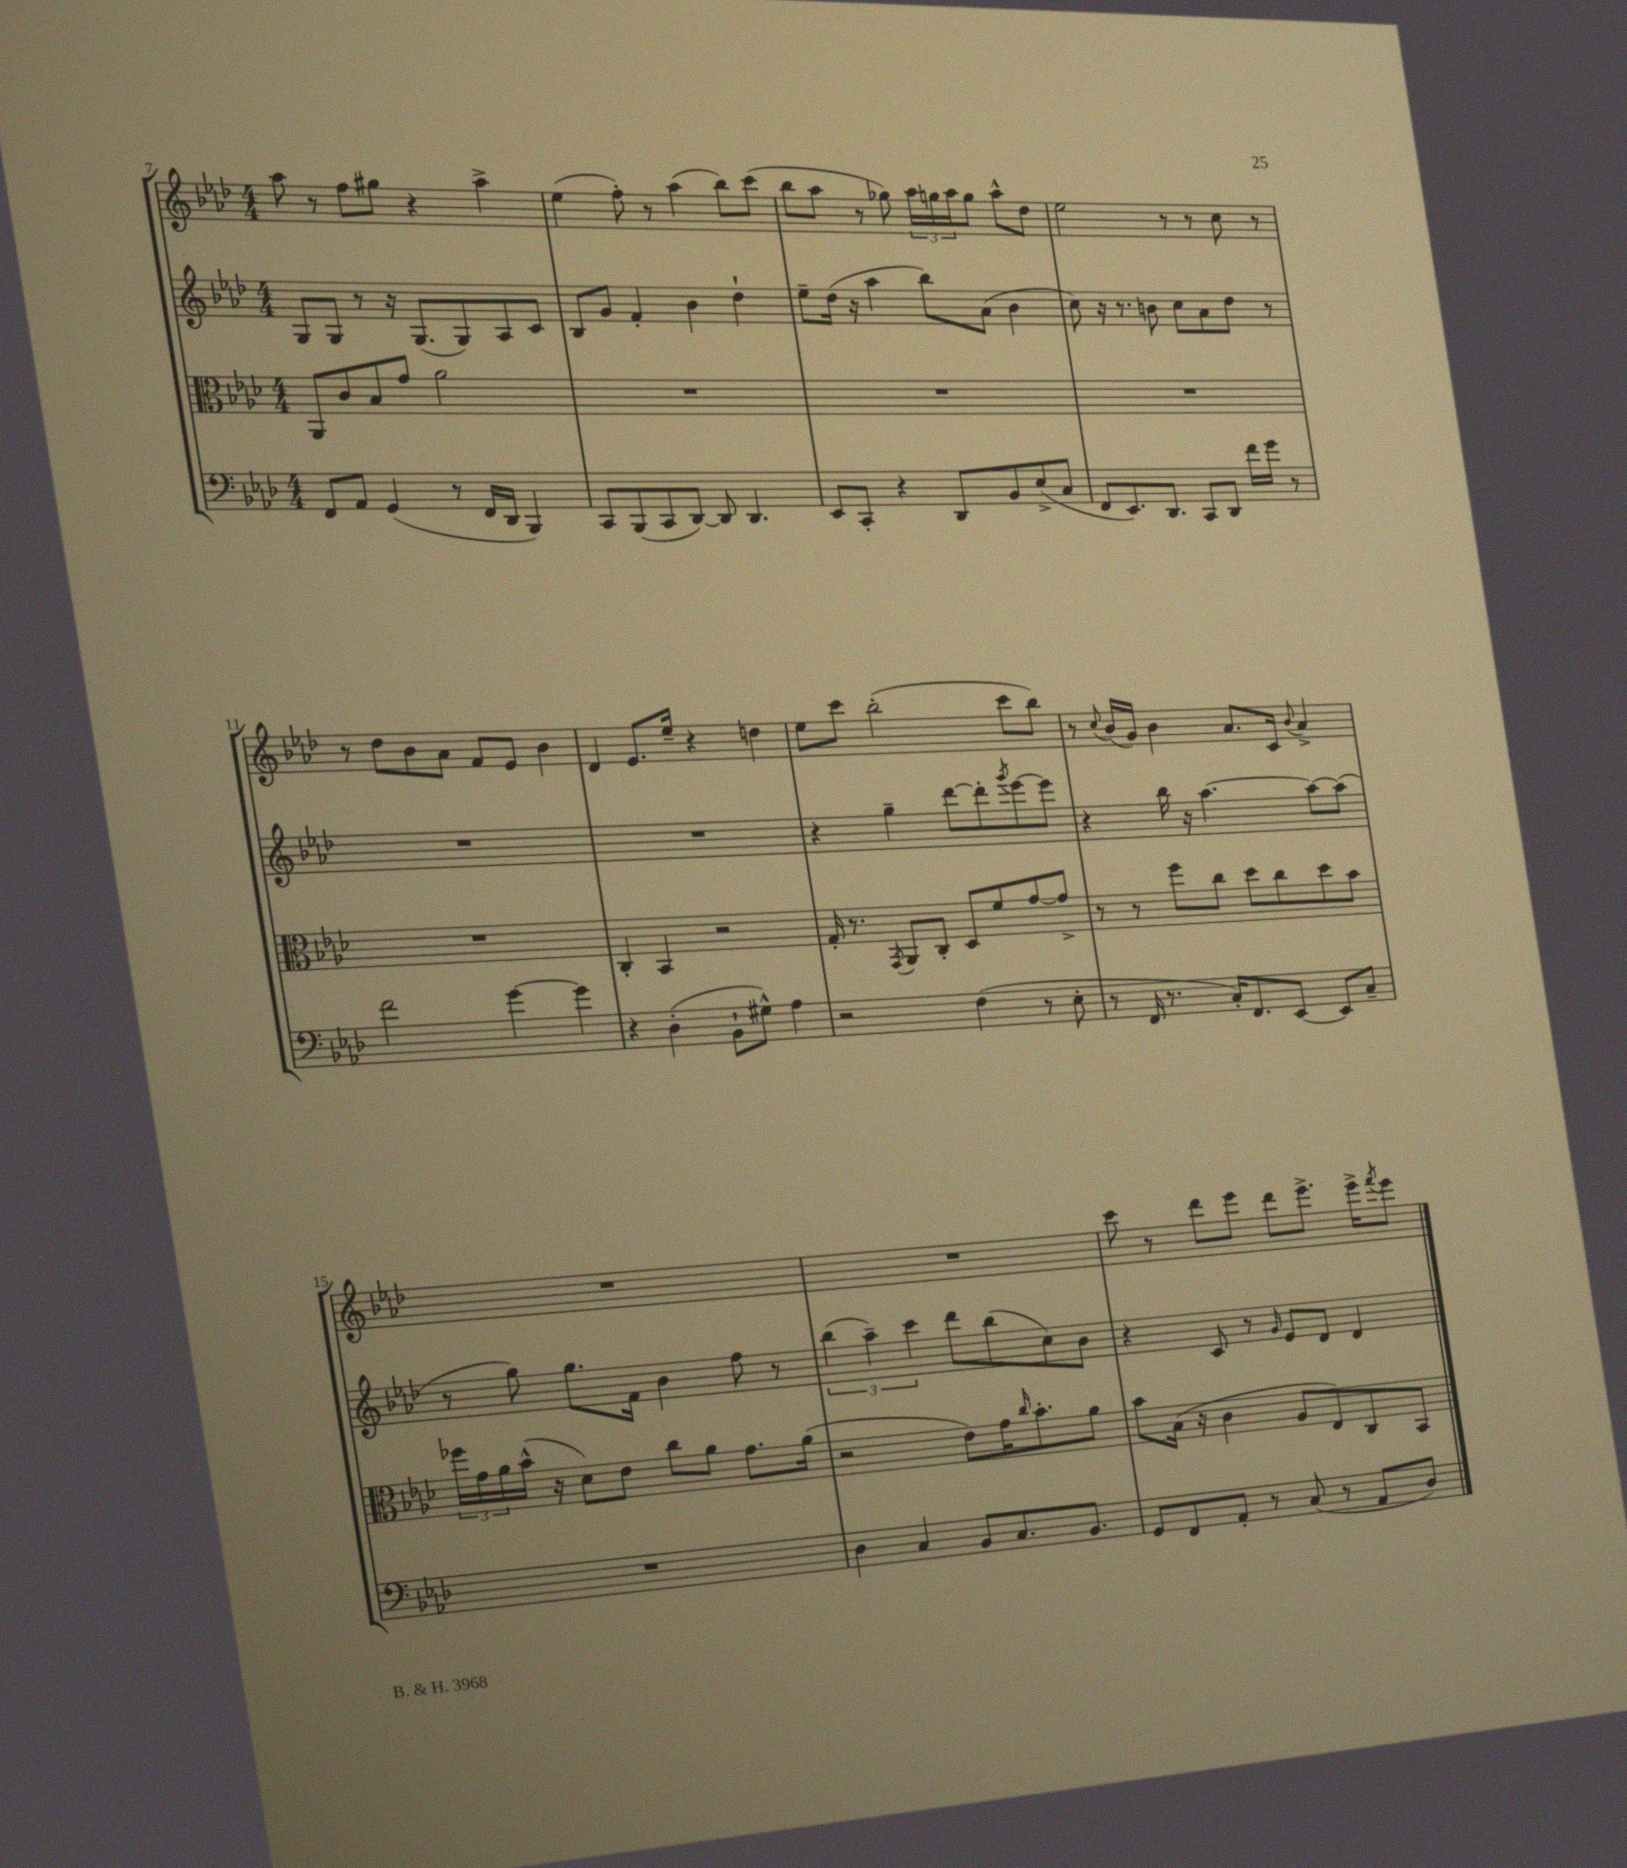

**kern	**kern	**kern	**kern
*part4	*part3	*part2	*part1
*staff4	*staff3	*staff2	*staff1
*clefF4	*clefC3	*clefG2	*clefG2
*k[b-e-a-d-]	*k[b-e-a-d-]	*k[b-e-a-d-]	*k[b-e-a-d-]
*M4/4	*M4/4	*M4/4	*M4/4
=7	=7	=7	=7
8FF/L	8AA-/L	8G/L	8aa-\
8AA-/J	8c/	8G/J	8r
(4GG/	8B-/	8r	8ff\L
.	8g/J	16r	8gg#X\J
.	.	(8.G/L	.
8r	2a-\	.	4r
16FF/LL	.	8G/)	.
16DD-/JJ	.	.	.
4BBB-/)	.	8A-/	4aa-^\
.	.	8c/J	.
=8	=8	=8	=8
8CC/L	1r	8B-/L	(4ee-\
(8BBB-/	.	8g/J	.
8CC/	.	4f'/	8ff'\)
[8DD-/J)	.	.	8r
8DD-/]	.	4b-\	(4aa-\
4.DD-/	.	.	.
.	.	4dd-`\	8bb-\L)
.	.	.	(8ccc\J
=9	=9	=9	=9
8EE-/L	1r	8ee-~\L	8bb-\L
8CC'/J	.	(16dd-\Jk	8aa-\J
.	.	16r	.
4r	.	4aa-\	8r
.	.	.	8gg-X\)
8DD-/L	.	8bb-\L)	24aa-\LL
.	.	.	24ggn\
.	.	.	24aa-\J
8BB-/	.	(8a-\J	8gg\J
(8E-^/	.	4b-\	8aa-^^\L
8C/J	.	.	8dd-\J
=10	=10	=10	=10
8FF/L	1r	8cc\)	2ee-\
8.EE-/)	.	16r	.
.	.	8.r	.
8.DD-/J	.	.	.
.	.	8bn\	.
8CC/L	.	8cc\L	8r
8DD-/J	.	8a-\	8r
16f\LL	.	8dd-\J	8cc\
16g\JJ	.	.	.
8r	.	8r	8r
!!LO:LB:g=z
=11	=11	=11	=11
2f\	1r	1r	8r
.	.	.	8dd-\L
.	.	.	8b-\
.	.	.	8a-\J
[4g\	.	.	8f/L
.	.	.	8e-/J
4g\]	.	.	4b-\
=12	=12	=12	=12
4r	4C'/	1r	4d-/
(4D-'\	4BB-/	.	8.e-/L
.	.	.	16ee-~/Jk
8BB-`\L	2r	.	4r
8G#X^^\J)	.	.	.
4A-\	.	.	4ddn\
=13	=13	=13	=13
2r	16G'/	4r	8ee-\L
.	8.r	.	.
.	.	.	8ccc\J
.	8qGG/	.	.
.	8AA-/L	4gg~\	(2bb-'\
.	8C'/J	.	.
(4F\	8D-/L	[8ddd-\L	.
.	8f/	8ddd-'\]	.
.	.	8qggg/	.
8r	[8g/	[8eee-\	8ccc\L
8E-'\	8g^/J]	8eee-\J]	8bb-\J)
=14	=14	=14	=14
8r	8r	4r	8r
.	.	.	8qqcc/
16FF/	8r	.	(16b-/LL
8.r	.	.	16g/JJ)
.	8ff\L	16bb-\	4b-\
.	.	16r	.
16C'/KL)	8cc\J	[4.aa-\	.
8.FF/	.	.	.
.	8dd-\L	.	8.a-/L
[8EE-/J	8cc\	.	.
.	.	.	16c/Jk
.	.	.	8qqb-/
8EE-/L]	8dd-\	8aa-\L_	4a-^/
8C~/J	8b-\J	(8aa-\J]	.
!!LO:LB:g=z
=15	=15	=15	=15
1r	24ff-X\LL	8r	1r
.	24g\	.	.
.	24a-\	.	.
.	(16b-^^\JJ	8gg\)	.
.	16r	.	.
.	8d-\L)	8.gg\L	.
.	8e-\J	.	.
.	.	16f\Jk	.
.	8cc\L	4b-\	.
.	8a-\J	.	.
.	8.g\L	8ff\	.
.	.	8r	.
.	(16a-\Jk	.	.
=16	=16	=16	=16
4D-\	2r	(6bb-\	1r
.	.	6aa-~\)	.
4C/	.	.	.
.	.	6ccc\	.
8BB-/L	8e-\L)	8ddd-\L	.
8.C/	16g\K	(8bb-\	.
.	16qqcc/	.	.
.	8.b-'\	.	.
.	.	8cc\)	.
8.BB-/J	.	.	.
.	8a-\J	8b-\J	.
=17	=17	=17	=17
8GG/L	8b-\L	4r	8ccc\
8FF/	(16B-\Jk	.	8r
.	16r	.	.
8AA-'/J	4c\	8c/	8ddd-\L
8r	.	8r	8eee-\J
.	.	16qqg/	.
(8C/	8A-/L	8e-/L	8ddd-\L
8r	8E-/)	8d-/J	8.eee-^\J
8AA-/L	8C/	4d-/	.
.	.	.	16eee-^\KL
.	.	.	8qfff/
8D-/J)	8BB-/J	.	8eee-\J
==	==	==	==
*-	*-	*-	*-
